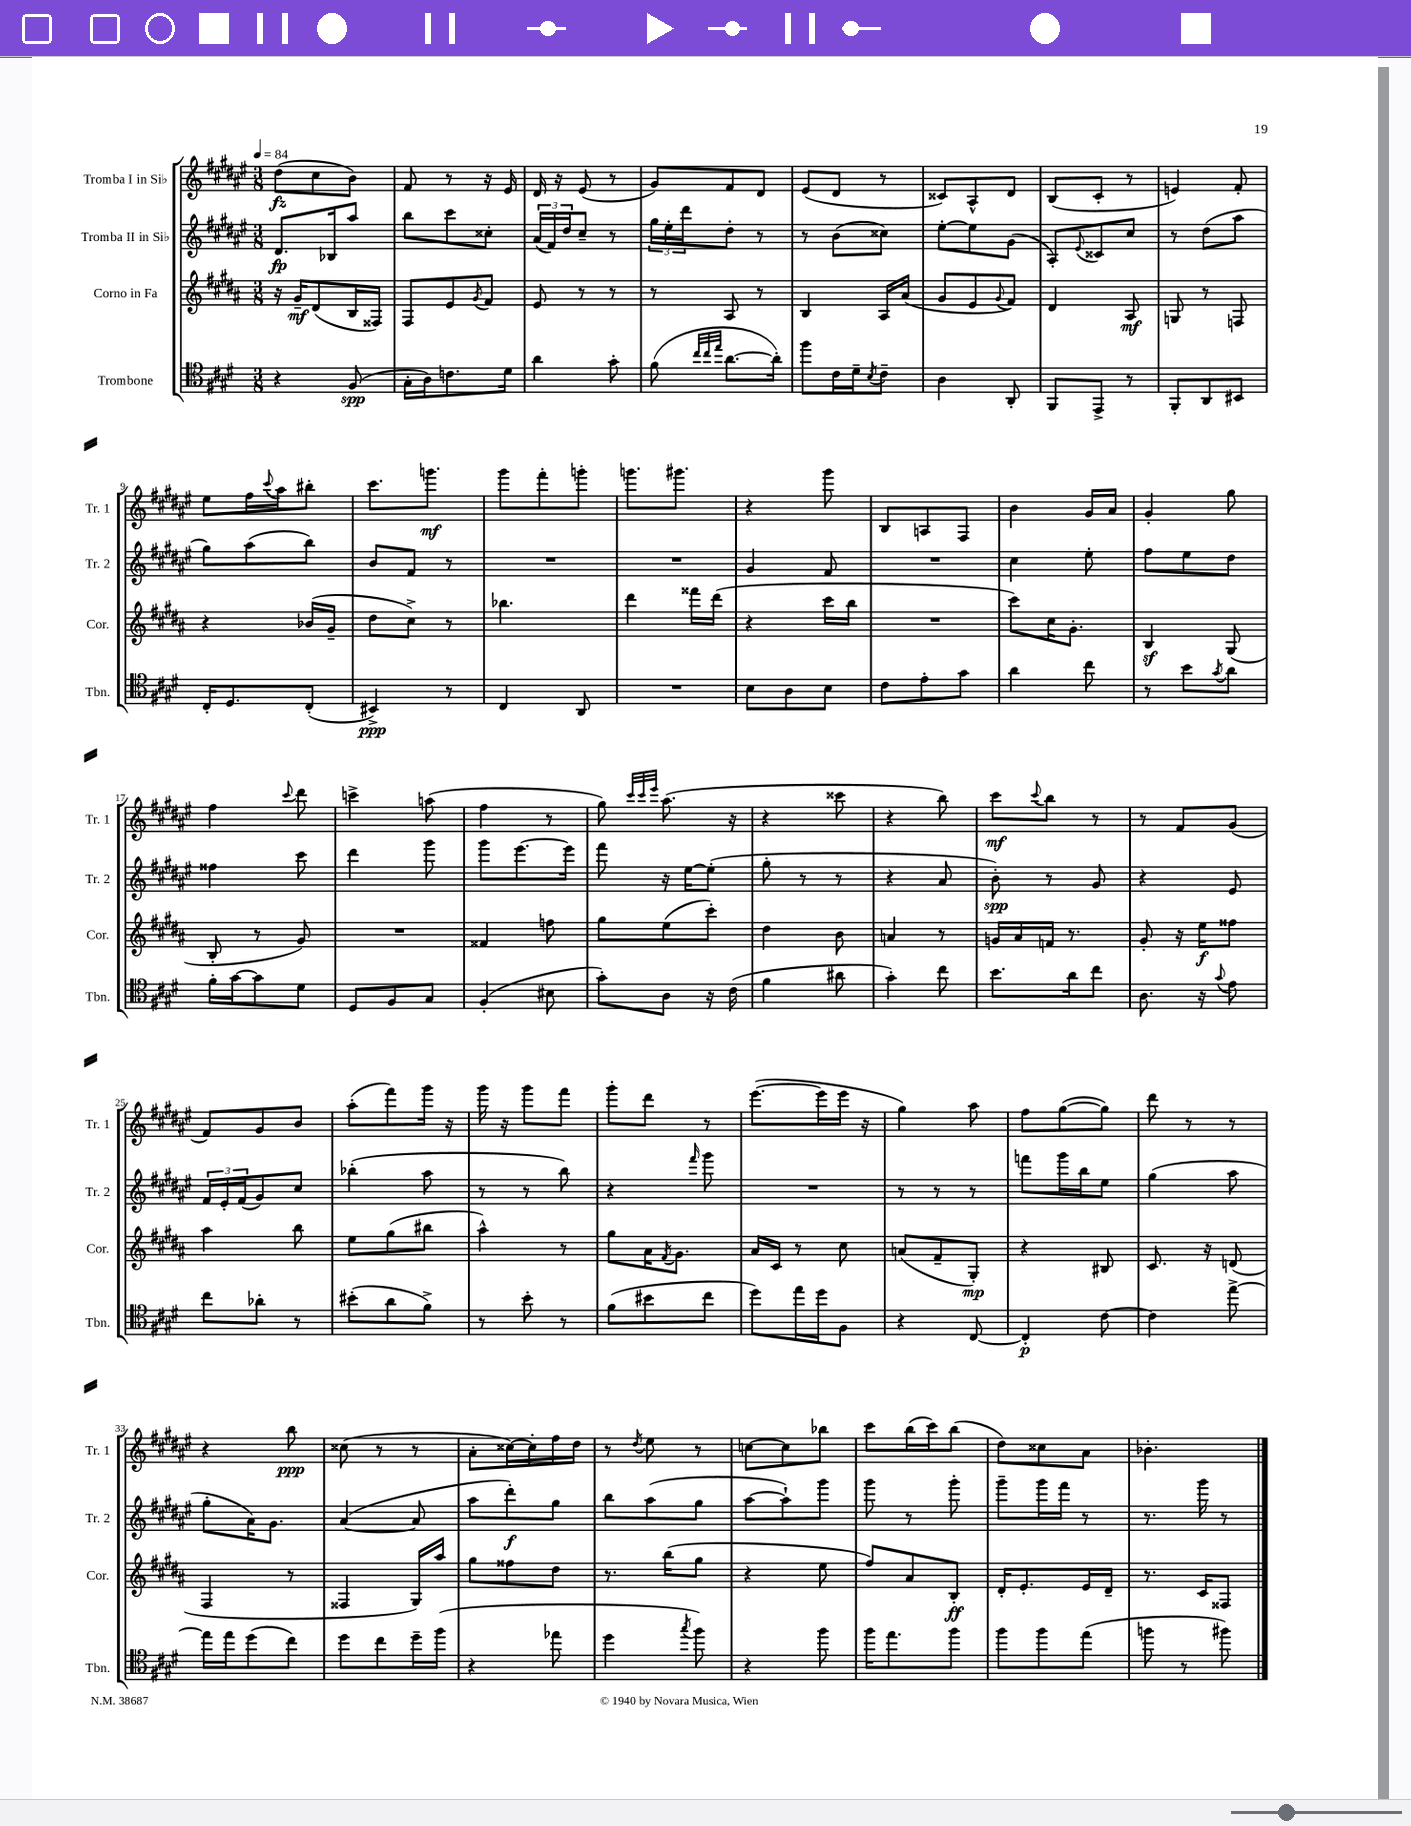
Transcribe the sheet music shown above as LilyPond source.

<<
\new StaffGroup <<
\new Staff = "s0" \with { instrumentName = "Tromba I in Sib" shortInstrumentName = "Tr. 1" } {
    \clef treble \key fis \major \numericTimeSignature \time 3/8 \tempo 4 = 84
    dis''8\fz( cis''8 b'8) |
    fis'8 r8 r16 eis'16 |
    dis'16 r16 eis'8( r8 |
    gis'8) fis'8 dis'8 |
    eis'8( dis'8 r8 |
    cisis'8) ais8-^ dis'8 |
    b8( cis'8-. r8 |
    e'4) fis'8-. |
    eis''8 fis''16 \appoggiatura { cis'''8 } ais''16 bis''8-. |
    cis'''8. g'''8.\mf |
    gis'''8 fis'''8-. g'''8-. |
    g'''8. gis'''8. |
    r4 gis'''8 |
    b8 a8 fis8 |
    b'4 gis'16 ais'16 |
    gis'4-. gis''8 |
    fis''4 \appoggiatura { cis'''8 } dis'''8 |
    c'''4-> a''8( |
    fis''4 r8 |
    gis''8) \grace { cis'''32 cis'''32 eis'''32 } ais''8.( r16 |
    r4 cisis'''8 |
    r4 b''8) |
    cis'''8\mf \appoggiatura { cis'''8 } b''8 r8 |
    r8 fis'8 gis'8( |
    fis'8) gis'8 b'8 |
    ais''8-.( fis'''8) gis'''16 r16 |
    gis'''16 r16 gis'''8 fis'''8 |
    gis'''8-. dis'''8 r8 |
    eis'''8.~( eis'''16 eis'''16 r16 |
    gis''4) ais''8 |
    fis''8 gis''8~( gis''8) |
    dis'''8 r8 r8 |
    r4 b''8\ppp |
    cisis''8( r8 r8 |
    ais'8-. cisis''16~) cisis''16-. fis''16 dis''16 |
    r8 \acciaccatura { dis''8 } eis''8 r8 |
    c''8~ c''8 bes''8 |
    cis'''8 b''16( cis'''16) b''8( |
    dis''8) cisis''8 ais'8 |
    bes'4.-. \bar "|." |
}
\new Staff = "s1" \with { instrumentName = "Tromba II in Sib" shortInstrumentName = "Tr. 2" } {
    \clef treble \key fis \major \numericTimeSignature \time 3/8
    dis'8.\fp bes16 ais''8 |
    b''8 cis'''8 cisis''8-. |
    \tuplet 3/2 { ais'16( fis'16) dis''16 } cis''8-- r8 |
    \tuplet 3/2 { gis''16 eis''16-. dis'''16 } dis''8-. r8 |
    r8 b'8( cisis''8) |
    eis''8~-. eis''8 gis'8( |
    ais8-.) \appoggiatura { eis'8 } cisis'8 cis''8 |
    r8 dis''8( ais''8 |
    gis''8) ais''8( b''8) |
    b'8 fis'8 r8 |
    R4. |
    R4. |
    gis'4 fis'8 |
    R4. |
    cis''4 eis''8-. |
    fis''8 eis''8 dis''8 |
    fisis''4 cis'''8 |
    dis'''4 gis'''8 |
    gis'''8 eis'''8.~ eis'''16 |
    fis'''8 r16 eis''16~ eis''8-.( |
    gis''8-. r8 r8 |
    r4 ais'8 |
    b'8-.\spp) r8 gis'8 |
    r4 eis'8 |
    \tuplet 3/2 { fis'16 eis'16-. fis'16( } gis'8) cis''8 |
    bes''4-.( ais''8 |
    r8 r8 b''8) |
    r4 \grace { fis'''16 } gis'''8 |
    R4. |
    r8 r8 r8 |
    f'''8 gis'''16 b''16 eis''8 |
    gis''4( ais''8 |
    gis''8-. ais'16) gis'8. |
    ais'4~( ais'8 |
    ais''8 dis'''8-.\f) gis''8 |
    b''8 ais''8( gis''8 |
    ais''8~ ais''8-!) gis'''8 |
    gis'''8 r8 gis'''8-. |
    gis'''8-- gis'''16 fis'''16 r8 |
    r8. gis'''16 r8 \bar "|." |
}
\new Staff = "s2" \with { instrumentName = "Corno in Fa" shortInstrumentName = "Cor." } {
    \clef treble \key b \major \numericTimeSignature \time 3/8
    r16 gis'16--\mf dis'8( b16 fisis16) |
    fis8 e'8 \acciaccatura { gis'8 } fis'8 |
    e'8 r8 r8 |
    r8 ais8 r8 |
    b4 ais16 ais'16( |
    gis'8 e'8 \appoggiatura { gis'8 } fis'8) |
    dis'4 ais8\mf |
    g8 r8 f8 |
    r4 bes'16( gis'16-- |
    dis''8 cis''8->) r8 |
    bes''4. |
    dis'''4 fisis'''16 dis'''16( |
    r4 cis'''16 b''16 |
    R4. |
    cis'''8) cis''16 gis'8.-. |
    b4\sf gis8( |
    b8-. r8 gis'8) |
    R4. |
    fisis'4 f''8 |
    gis''8 e''8( cis'''8-.) |
    dis''4 b'8 |
    a'4 r8 |
    g'16 ais'16 f'16 r8. |
    gis'8-. r16 e''16\f fisis''8 |
    ais''4 b''8 |
    e''8 gis''8( bis''8 |
    ais''4-^) r8 |
    gis''8 ais'16 \acciaccatura { fis'8 } gis'8. |
    ais'16 cis'16 r8 cis''8 |
    a'8( fis'8-- gis8-.\mp) |
    r4 bis8 |
    cis'8. r16 d'8( |
    fis4 r8 |
    fisis4 gis16) ais''16 |
    gis''8 fisis''8 dis''8 |
    r8. b''16( gis''8 |
    r4 e''8 |
    fis''8) ais'8 b8-.\ff |
    dis'16-. e'8.-. e'16 dis'16-- |
    r8. cis'16 fisis8 \bar "|." |
}
\new Staff = "s3" \with { instrumentName = "Trombone" shortInstrumentName = "Tbn." } {
    \clef tenor \key e \major \numericTimeSignature \time 3/8
    r4 fis8\spp( |
    gis16-. a16) c'8. dis'16 |
    a'4 gis'8-. |
    fis'8( \grace { cis''32 cis''32 e''32 } a'8.~ a'16-.) |
    fis''8 cis'16 dis'16-- \acciaccatura { b8 } cis'8-- |
    a4 a,8-. |
    fis,8 e,8-> r8 |
    fis,8-. a,8 bis,8 |
    cis16-. dis8. cis8-.( |
    bis,4->\ppp) r8 |
    cis4 a,8 |
    R4. |
    b8 a8 b8 |
    cis'8 e'8-. gis'8 |
    a'4 cis''8 |
    r8 b'8 \acciaccatura { gis'8 } a'8 |
    fis'16-. gis'16~ gis'8 dis'8 |
    dis8 fis8 gis8 |
    fis4-.( bis8 |
    gis'8-.) a8 r16 cis'16( |
    fis'4 ais'8 |
    gis'4-.) cis''8 |
    b'8. a'16 cis''8 |
    a8. r16 \appoggiatura { gis'8 } e'8 |
    cis''8 aes'8-. r8 |
    bis'8-.( a'8 fis'8->) |
    r8 b'8-. r8 |
    fis'8( bis'8 cis''8 |
    dis''8) e''16 dis''16 fis8 |
    r4 cis8~ |
    cis4-.\p cis'8~ |
    cis'4 e''8~-> |
    e''16 e''16 dis''8( cis''8) |
    dis''8 cis''8 dis''16-- fis''16( |
    r4 ees''8 |
    dis''4 \acciaccatura { gis''8 } fis''8) |
    r4 fis''8 |
    fis''16 e''8. fis''8 |
    fis''8 fis''8 e''8( |
    f''8 r8 fis''8) \bar "|." |
}
>>
>>
